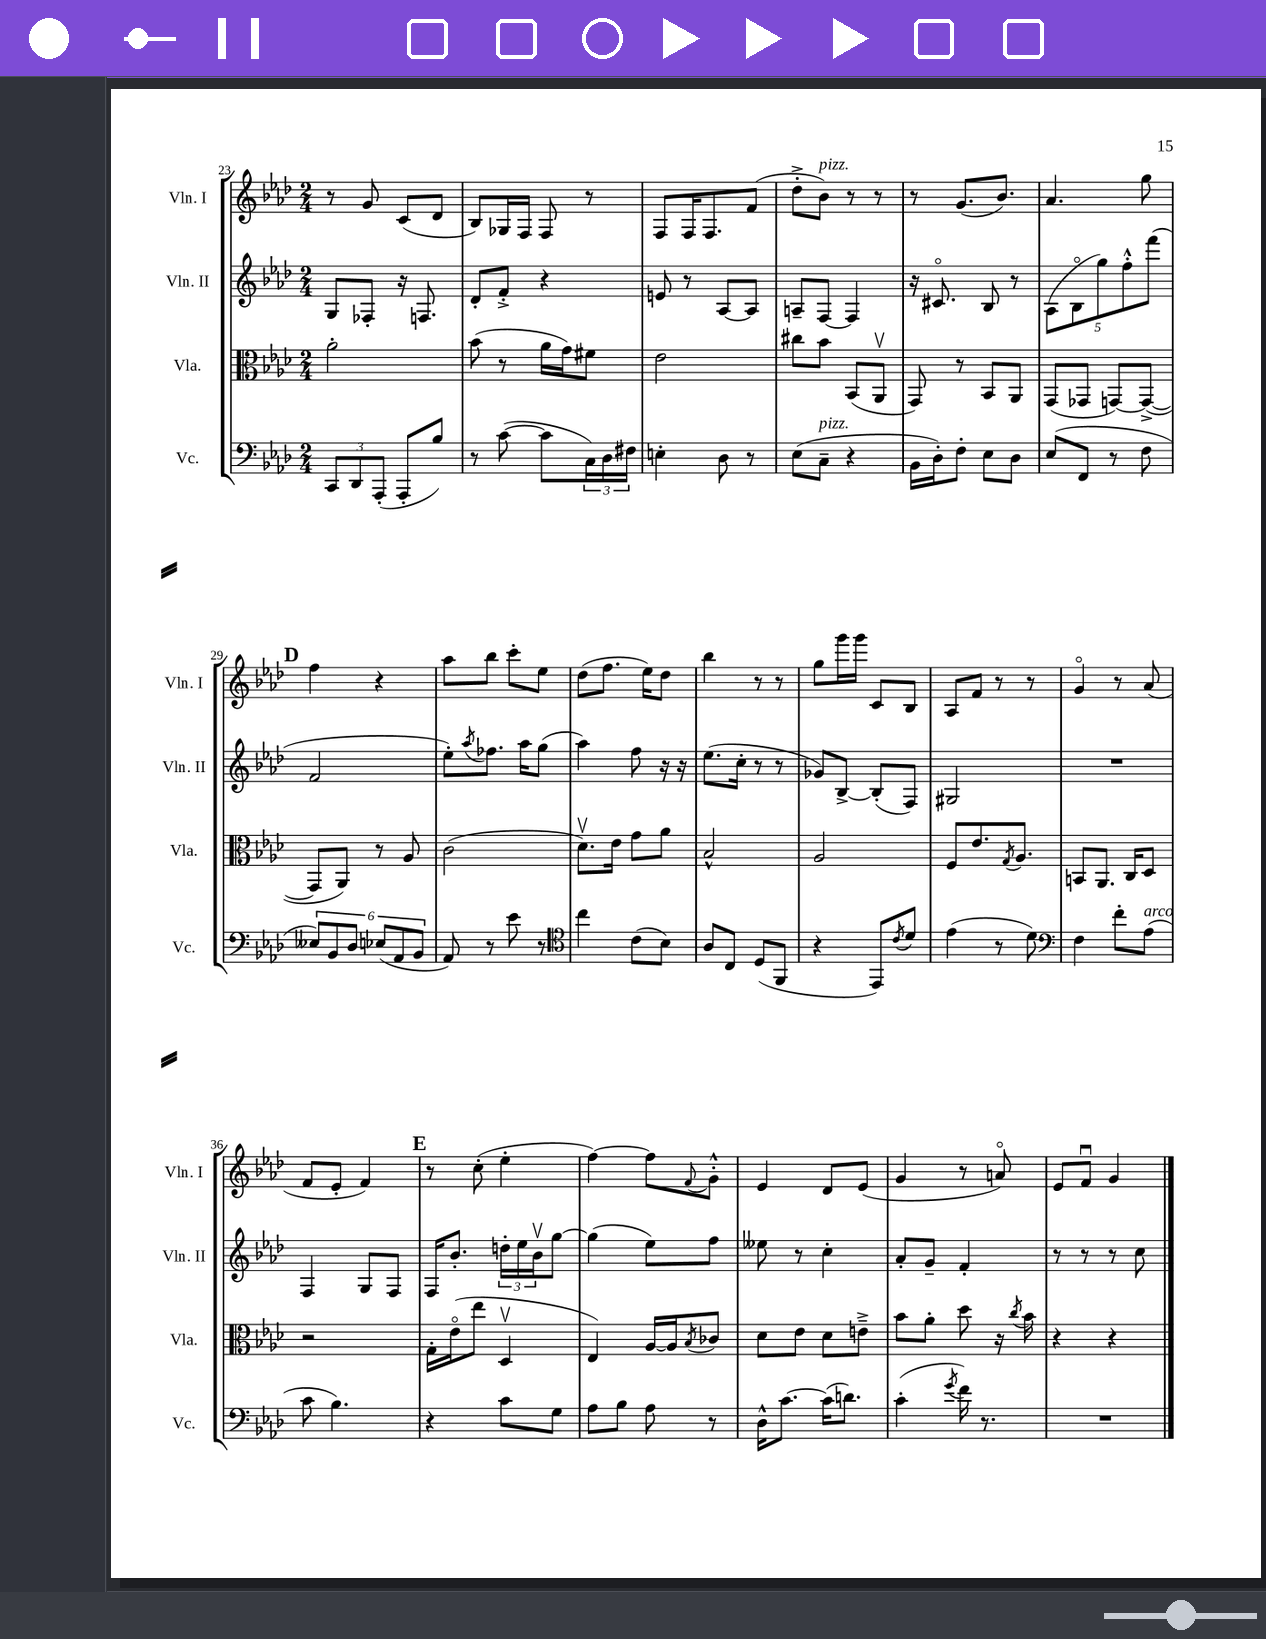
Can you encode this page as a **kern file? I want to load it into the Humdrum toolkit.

**kern	**kern	**kern	**kern
*staff4	*staff3	*staff2	*staff1
*clefF4	*clefC3	*clefG2	*clefG2
*k[b-e-a-d-]	*k[b-e-a-d-]	*k[b-e-a-d-]	*k[b-e-a-d-]
*M2/4	*M2/4	*M2/4	*M2/4
12CC	2a-'	8G	8r
12DD-	.	.	.
.	.	8F-'	8g
(12AAA-'	.	.	.
8AAA-'	.	16r	(8c
.	.	8.F	.
8B-)	.	.	8d-
=	=	=	=
8r	(8b-	8d-'	8B-)
([8c	8r	8f'^	16G-
.	.	.	16F
8c]	16a-	4r	8F
.	16g)	.	.
24C)	8f#	.	8r
24D-	.	.	.
24F#	.	.	.
=	=	=	=
4E'	2e-	8e	8F
.	.	8r	16F
.	.	.	8.F
8D-	.	[8A-	.
8r	.	8A-]	(8f
=	=	=	=
(8E-	8cc#	8A~	8dd-'^
8C~	8b-	[8F	8b-)
4r	(8BB-	4F]	8r
.	8AA-v	.	8r
=	=	=	=
16BB-	8GG)	16r	8r
16D-')	.	8.c#o	.
8F'	8r	.	(8.g
8E-	8BB-	8B-	.
.	.	.	8.b-)
8D-	8AA-	8r	.
=	=	=	=
(8E-	(8GG	(10A-	4.a-
.	.	10B-o	.
8FF	8GG-	.	.
.	.	10gg)	.
8r	[8GG)	.	.
.	.	10ff'^^	.
8F	(8GG^_	.	8gg
.	.	(10fff	.
=	=	=	=
12E--)	8GG]	2f	4ff
12BB-	.	.	.
.	8AA-)	.	.
12D-	.	.	.
(12E-	8r	.	4r
12AA-	.	.	.
.	8A-	.	.
12BB-	.	.	.
=	=	=	=
8AA-)	(2c	8ee-')	8aa-
.	.	8qaa-	.
8r	.	8.ff-	8bb-
8e-	.	.	8ccc'
.	.	16aa-	.
8r	.	(8gg	8ee-
=	=	=	=
*clefC4	*	*	*
4cc	8.d-v)	4aa-)	(8dd-
.	.	.	8.ff
.	16e-	.	.
(8c	8g	8ff	.
.	.	.	16ee-)
8B-)	8a-	16r	8dd-
.	.	16r	.
=	=	=	=
8A-	2B-^^	(8.ee-	4bb-
8C	.	.	.
.	.	16cc'	.
(8D-	.	8r	8r
8FF	.	8r	8r
=	=	=	=
4r	2A-	8g-)	8gg
.	.	[8B-^	16ggg
.	.	.	16ggg
8EE-)	.	(8B-']	8c
8qc	.	.	.
8d-	.	8F)	8B-
=	=	=	=
(4e-	8F	2G#	8A-
.	8.e-	.	8f
8r	.	.	8r
.	8qG	.	.
.	8.A-	.	.
8d-)	.	.	8r
=	=	=	=
*clefF4	*	*	*
4F	8BB	2r	4go
.	8.AA-	.	.
8f'	.	.	8r
.	16C	.	.
(8A-	8D-	.	(8a-
=	=	=	=
8c	2r	4F	8f
4.B-)	.	.	8e-'
.	.	8G	4f)
.	.	8F	.
=	=	=	=
4r	16G'	16F	8r
.	(16e-o	8.b-'	.
.	8ee-	.	(8cc'
8c	4D-v	24dd'	4ee-'
.	.	24ee-	.
.	.	24b-v	.
8G	.	[8gg	.
=	=	=	=
8A-	4E-)	(4gg]	[4ff)
8B-	.	.	.
8A-	[16A-	8ee-)	8ff]
.	16A-]	.	.
.	8qB-	.	8qqf
8r	8c-	8ff	8g'^^
=	=	=	=
16D-^^	8d-	8ee--	4e-
[8.c	.	.	.
.	8e-	8r	.
(16c]	8d-	4cc'	8d-
8.d)	.	.	.
.	8e~^	.	(8e-
=	=	=	=
(4c'	8b-	8a-'	4g
.	8a-'	8g~	.
8qg	.	.	.
16f)	8dd-	4f'	8r
8.r	.	.	.
.	16r	.	8ao)
.	8qcc	.	.
.	16b-	.	.
=	=	=	=
2r	4r	8r	8e-
.	.	8r	8fu
.	4r	8r	4g
.	.	8cc	.
==	==	==	==
*-	*-	*-	*-
